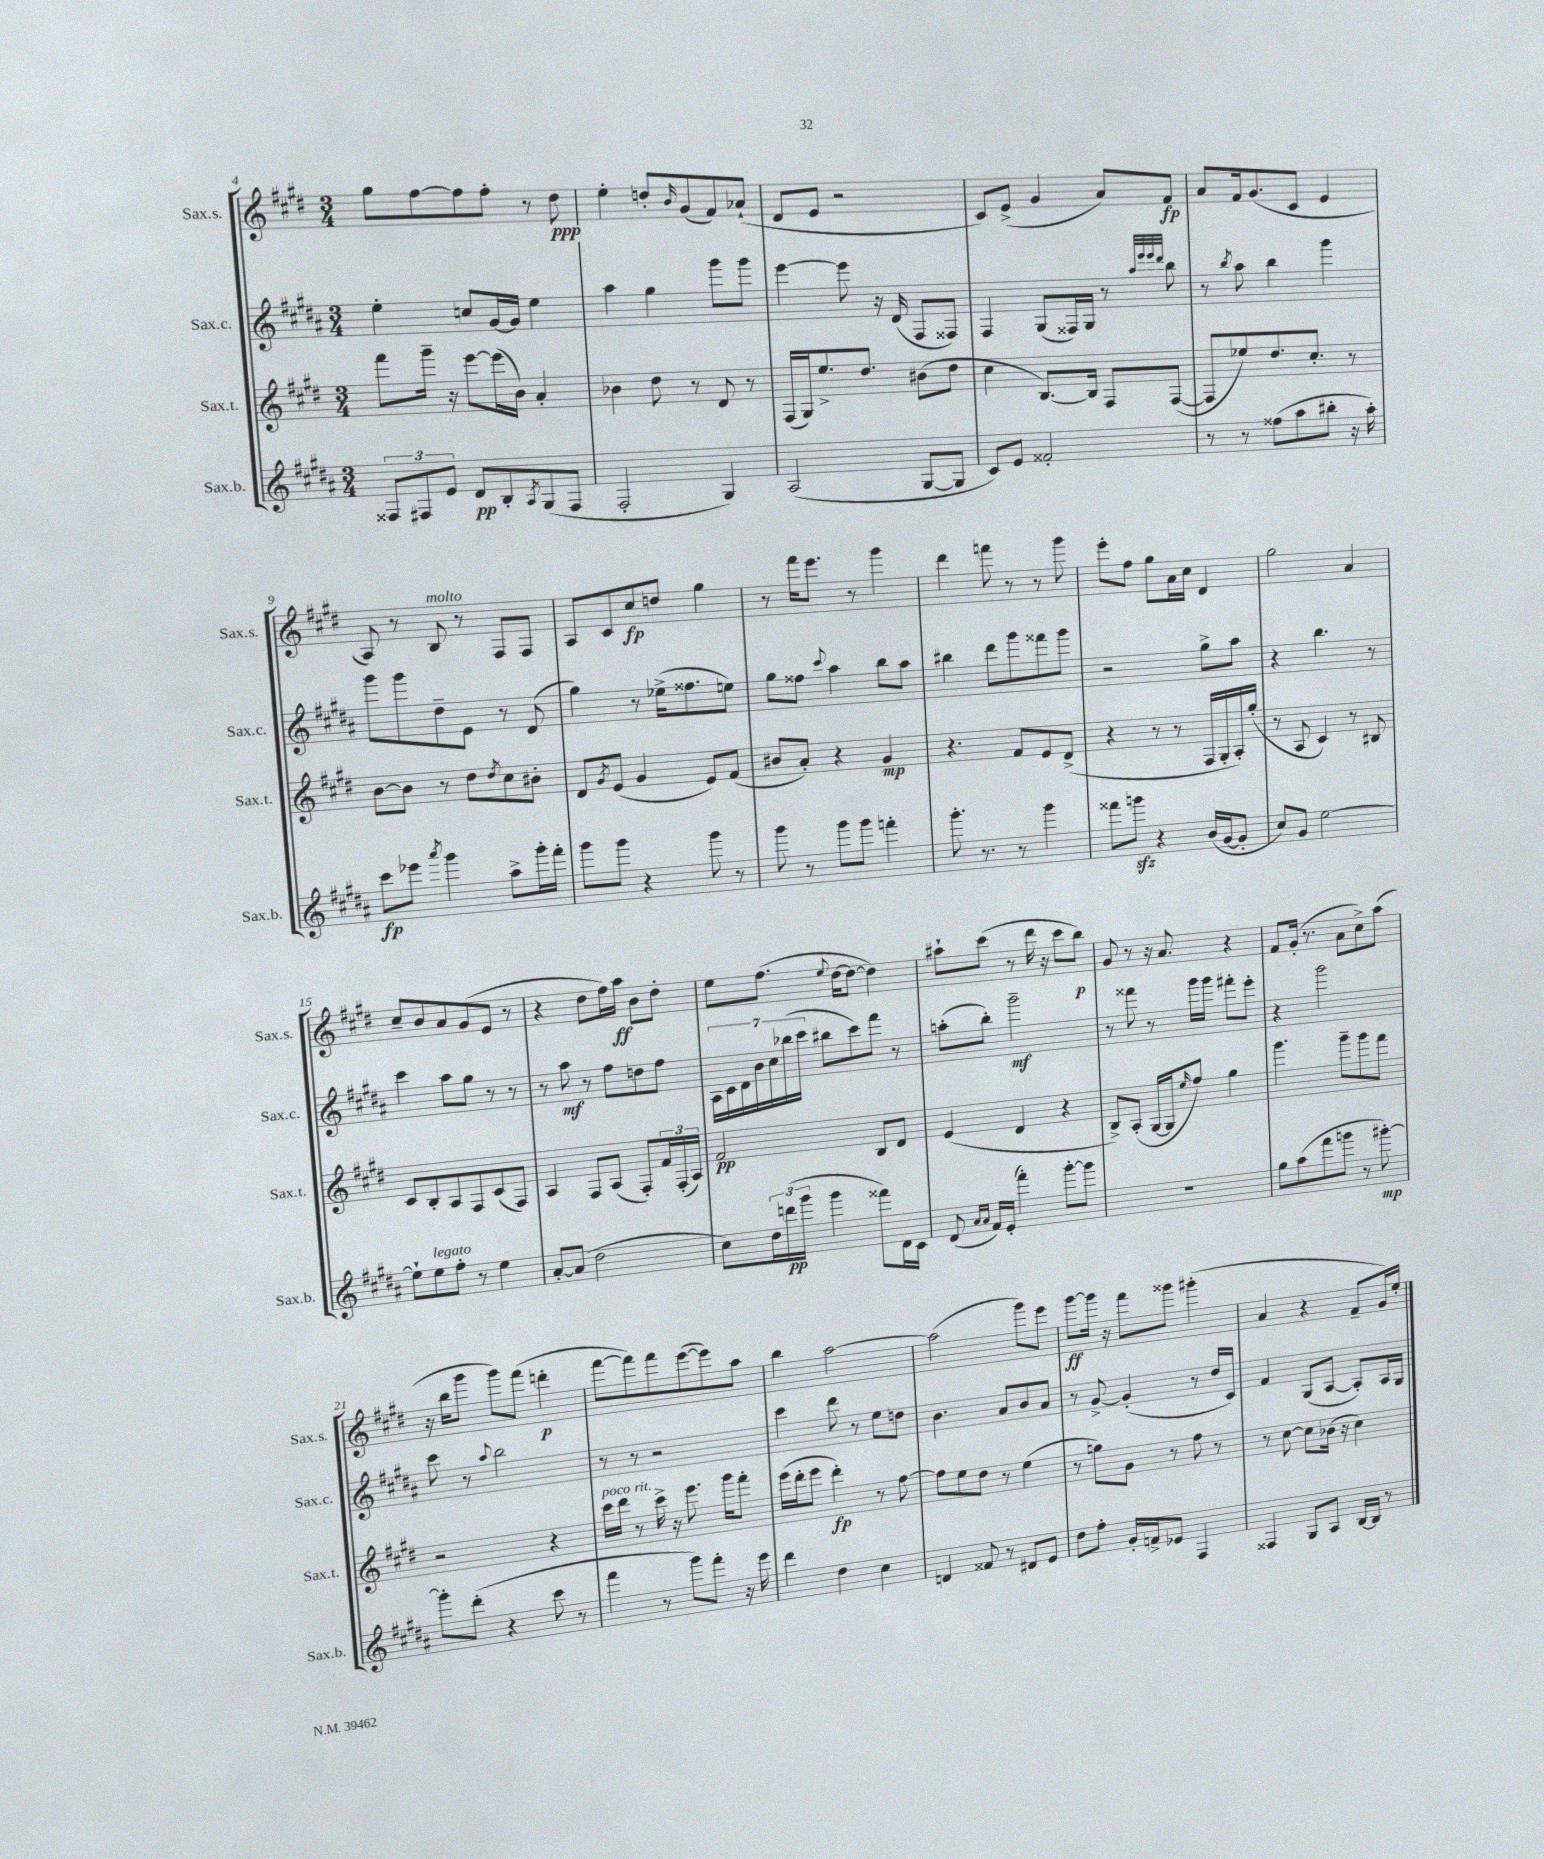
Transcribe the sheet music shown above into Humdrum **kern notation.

**kern	**kern	**kern	**kern
*staff4	*staff3	*staff2	*staff1
*clefG2	*clefG2	*clefG2	*clefG2
*k[f#c#g#d#a#]	*k[f#c#g#d#]	*k[f#c#g#d#a#]	*k[f#c#g#d#]
*M3/4	*M3/4	*M3/4	*M3/4
12F##/L	8fff#\L	4ee'\	8gg#\L
12F#/	.	.	.
.	16ggg#~\Jk	.	[8ff#\
12e/J	.	.	.
.	16r	.	.
8d#/L	[8eee\L	8cc/L	8ff#\]
8B'/	(16eee\]L	[16g#/L	8ff#'\J
.	16b\JJ)	16g#/]JJ	.
8qA#/	.	.	.
(8G#/	4a'/	4ee\	8r
8F#/J	.	.	8dd#\
=	=	=	=
2F#'/	4b-\	4aa#\	4ee'\
.	8dd#\	4gg#\	8dd'/L
.	.	.	16qqb/
.	8r	.	(8g#/
4G#/)	8d#/	8ggg#\L	8f#/)
.	8r	8ggg#\J	(8a-`/J
=	=	=	=
(2A#/	(16F#/LL	[4eee\	8d#/L
.	16G#/J)	.	.
.	8.ee^/	.	8e/J
.	.	8eee\]	2r
.	8.dd#/J	.	.
.	.	16r	.
.	.	(16d#/	.
[8G#/L	(8b#\L	8F#/L	.
8G#/]J	8dd#\J	8F##/J)	.
=	=	=	=
8c#/L)	4cc#\	4F#/	8c#/L)
8e/J	.	.	(8e^/J
2f##'/	[8.B/L)	(8G#/L	4g#/
.	.	16F##/L)	.
.	16B/]Jk	16G#/JJ	.
.	8F#/L	8r	8a/L)
.	.	32qqaa#/LLL	.
.	.	32qqeee/	.
.	.	32qqeee/	.
.	.	32qqddd#/JJJ	.
.	([8F#/J	8bb\	8f#/J
=	=	=	=
8r	8F#/]L	8r	8a/L
.	.	8qbb/	.
8r	8ee-/)	8aa#\	16f#/k
.	.	.	(8.g#/
(8ff##\L	8.dd#/	4bb\	.
8aa#\	.	.	8c#/J
.	8.cc#'/J	.	.
8bb#'\J	.	4ggg#\	4e/
16r	8r	.	.
16aa#'\)	.	.	.
=	=	=	=
8ccc#\L	[8b\L	8ggg#\L	8A/)
8eee-\J	8b\]J	8ggg#\	8r
8qaaa#/	.	.	.
4ggg#\	8r	8dd#~\	8B/
.	8dd#\L	8e\J	8r
.	8qdd#/	.	.
8aa#^\L	8cc#\	8r	8F#/L
16ggg#'\L	8b#'\J	(8d#/	8F#/J
16fff#'\JJ	.	.	.
=	=	=	=
8ggg#\L	8d#/L	4gg#\)	8A/L
.	8qg#/	.	.
8ggg#\J	(8e/J	.	8c#/
4r	4g#/	8r	8cc#/
.	.	(16ee-^\LK	8dd/J
.	.	8.ff##\	.
8ggg#\	8e/L)	.	4gg#\
8r	(8f#/J	8ee\J)	.
=	=	=	=
8ggg#\	8b#/L	8gg#\L	8r
8r	8a'/J)	8ff##\J	16fff#\LK
.	.	.	8.eee\J
.	.	8qqccc#/	.
8ggg#\L	4r	4aa#\	.
8ggg#\J	.	.	8r
4fff'\	4g#/	8bb\L	4ggg#\
.	.	8aa#\J	.
=	=	=	=
8.ggg#'\	4.r	4bb#\	4ddd#\
8.r	.	.	.
.	.	8ddd#\L	8fff\
8r	8f#/L	8ggg#\	8r
4ggg#\	8e/	8fff##\	8r
.	(8d#^/J	8ggg#\J	8ggg#\
=	=	=	=
8fff##\L	4r	2r	8eee'\L
8ggg\J	.	.	8ff#\J
4r	8r	.	8gg#\L
.	8r	.	16a\L
.	.	.	16cc#\JJ
(16b/LL	16F#/LL	8gg#^\L	4d#/
[16g#/J	16G#'/	.	.
8g#'/]J	16A'/)	8aa#\J	.
.	(16gg#'/JJ	.	.
=	=	=	=
8cc#/L)	8r	4r	2gg#\
8g#/J	8A/	.	.
[2ee\	4c#/)	4.bb\	.
.	8r	.	4a/
.	8B#/	8r	.
=	=	=	=
8ee`\]L	8c#/L	4ccc#\	8cc#~/L
8ee\	8B'/	.	8b/
8ff#'\J	8A/	8aa#\L	8a/
8r	8F#/	8gg#\J	(8g#/
4ee\	(8c#/	8r	8e/J
.	8F#/J)	8r	8r
=	=	=	=
[8a#'/L	4A/	8r	4r
(8a#/]J	.	8aa#\	.
2dd#\	8F#/L	8r	8dd#\L
.	(8A/J	8ff#\L	16ff#\L)
.	.	.	16aa\JJ
.	8F#'/L)	8dd\	8b\L
.	24f#/L	8ff#\J	8dd#'\J
.	(24F#'/	.	.
.	24A/JJ)	.	.
=	=	=	=
8cc#\L)	2f#/	28A#\LL	8ee\L
.	.	28c#\	.
.	.	28d#\	.
.	.	28b\	.
24dd#\L	.	.	(8.ff#\J
.	.	28cc#\	.
(24ddd\	.	.	.
.	.	(28bb-\	.
24ggg#\JJ	.	.	.
.	.	28ccc#\JJ	.
4ggg#\	.	8bb#\L	.
.	.	.	8qqee/
.	.	.	[16dd#\LK
.	.	8ccc#\)	8dd#\_J
8fff##\L)	8B/L	8fff#\J	4dd#\])
16d#\L	8d#/J	8r	.
16c#\JJ	.	.	.
=	=	=	=
(8d#/	(4e/	(8aa'\L	8aa#`\L
16qqa#/LL	.	.	.
16qqa#/JJ	.	.	.
16f#/LL)	.	8bb'\J)	(8ccc#\J
(16e'/JJ	.	.	.
4fff#'\)	4d#/	2ggg#~\	8r
.	.	.	16ddd#\
.	.	.	16r
[8ggg#'\L	4r	.	8ccc#\L
8ggg#\]J	.	.	8bb\J)
=	=	=	=
2.r	8B^/L)	8r	8g#/
.	(8A'/J	8fff##\	8r
.	[16G#/LL	8r	16r
.	16G#/]J	.	8.a/
.	16qqee/	.	.
.	8ff#/J)	16ggg#\LL	.
.	.	16ggg#\JJ	.
.	4gg#\	8fff#'\L	4r
.	.	8eee'\J	.
=	=	=	=
8gg#\L	4.ggg#\	4r	8f#/L
(8aa#\	.	.	(16g#'/Jk
.	.	.	8.r
8fff#\	.	2ggg#\	.
8ggg\J	8ggg#~\L	.	8a\L
8r	8ggg#\	.	8cc#^\)
[8ggg#'\)	8fff#\J	.	(8aa\J
=	=	=	=
8ggg#'\]L	2r	8ccc#\	16r
.	.	.	16bb\LK
(8ddd#'\J	.	8r	8ggg#\J
.	.	8qqaa#/	.
4r	.	2bb\	8ggg#\L)
.	.	.	(8fff#\J
8ccc#\	4r	.	4ddd'\
8r	.	.	.
=	=	=	=
4fff#\	16ccc#\LL	8r	[8fff#\L
.	16ddd#\JJ	.	.
.	8r	8r	8fff#\])
8r	16ccc#^\	2r	8fff#\
.	16r	.	.
8ggg#\L)	8.eee\	.	([8eee\
8fff#'\J	.	.	8eee\])
.	16ggg#\LK	.	.
16r	8fff#'\J	.	8aa\J
16eee\	.	.	.
=	=	=	=
4ddd#\	(16eee\LL	4ccc#\	4bb\
.	16ddd#'\J	.	.
.	8eee\J	.	.
4dd#\	4ddd#'\)	8ddd#\	[2aa\
.	.	8r	.
4cc#\	8r	8ee\L	.
.	[8ff#\	8dd\J	.
=	=	=	=
4d/	8ff#\]L	4.b\	(2aa\]
.	8ee\	.	.
8f##/	8dd#\J	.	.
8r	8r	8a#/L	.
8d#/L	(4ee\	8b/	8ggg#\L)
8e/J	.	8a#/J	8eee\J
=	=	=	=
8dd#\L	8r	8r	[8ggg#\L
8ff#'\J	8gg\L)	[8g#^/	16ggg#\]Jk
.	.	.	16r
16g#'/LL	8g#\J	(4g#'/]	8fff#\L
16f^/J	.	.	.
8e-/J	8r	.	8ggg##\J
4F#/	8ff#\	8r	(4ggg#'\
.	8r	16dd#/LL	.
.	.	16c#/JJ)	.
=	=	=	=
4F##/	8r	4f#/	4a/
.	[8cc#\	.	.
8G#/L	8cc#\]L	(8G#/L	4r
8A#/J	(16b-\Jk	[8A#/J	.
.	16r	.	.
[16B/LL	4cc#\)	8A#'/]L)	8f#~/L
16B/]JJ	.	.	.
8r	.	16A#/L	16g#/L)
.	.	16G#/JJ	16ee'/JJ
==	==	==	==
*-	*-	*-	*-
